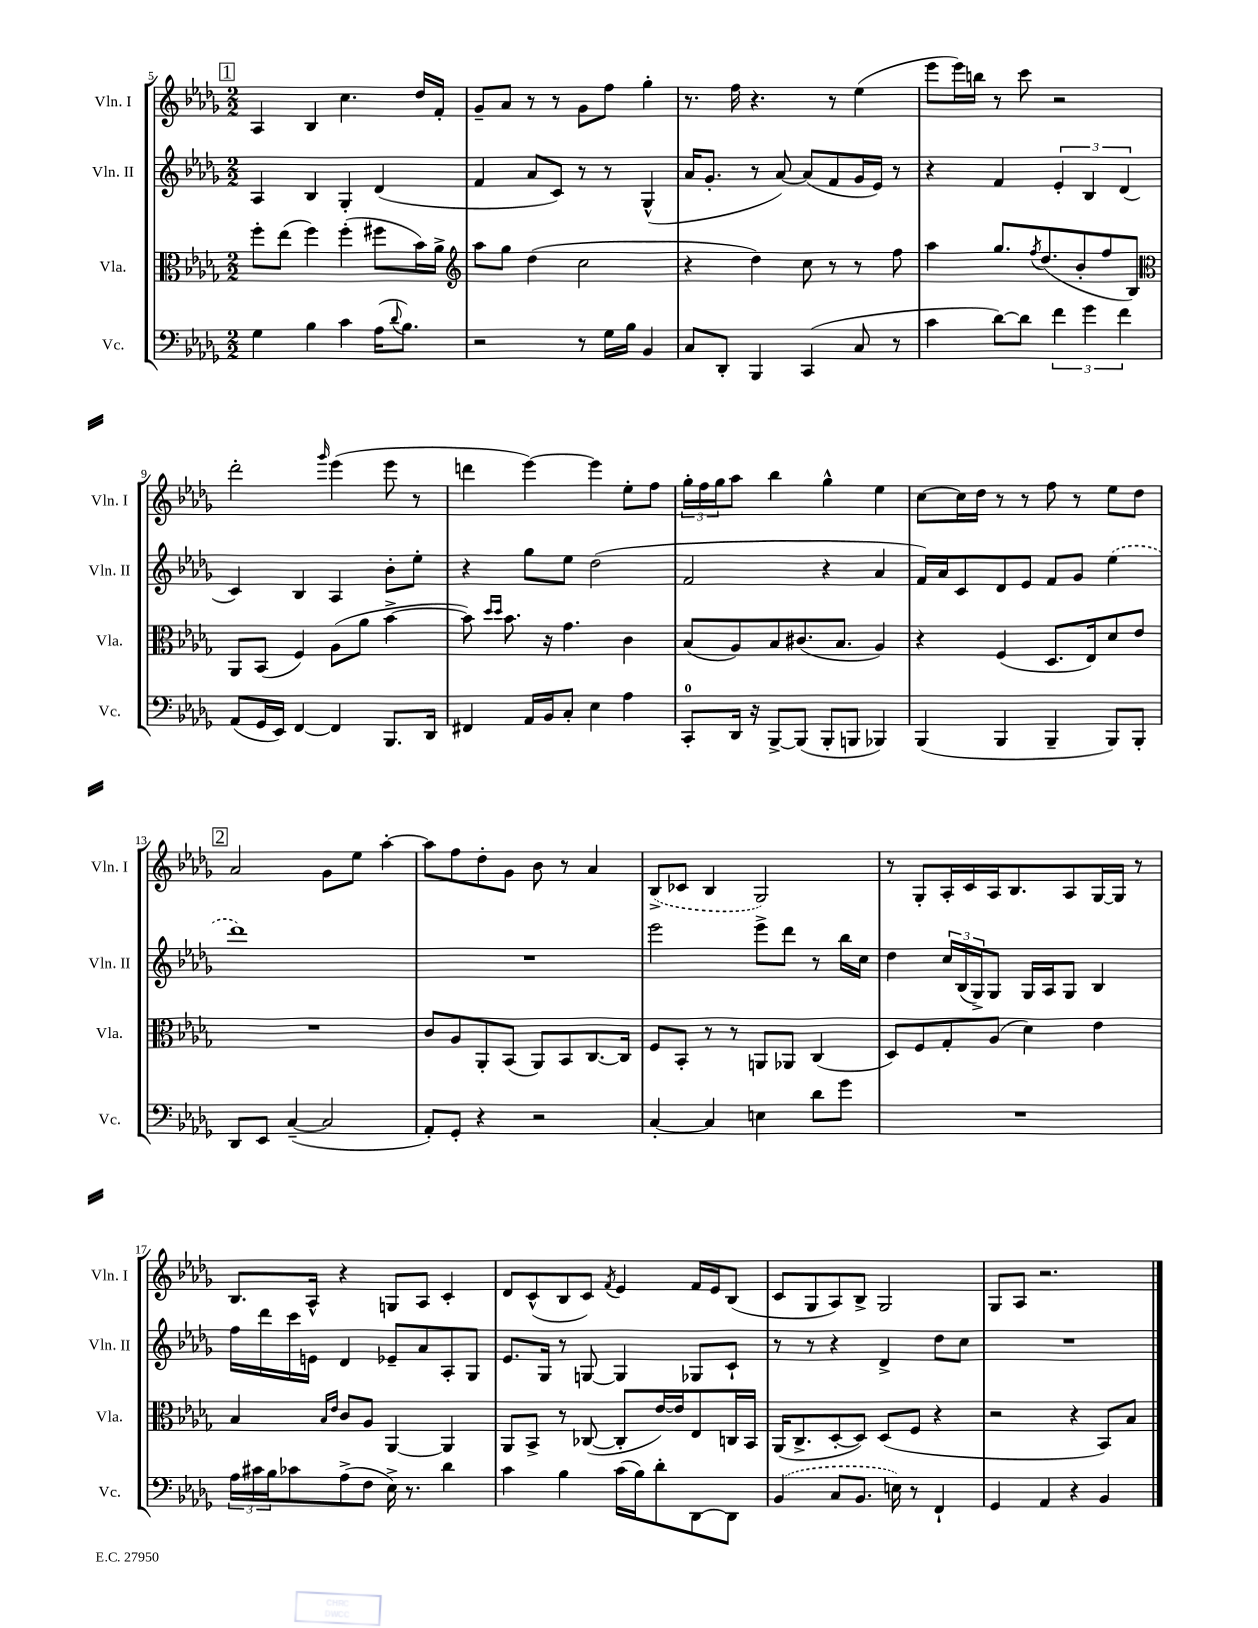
<<
\new StaffGroup <<
\new Staff = "s0" \with { instrumentName = "Vln. I" shortInstrumentName = "Vln. I" } {
    \clef treble \key des \major \numericTimeSignature \time 2/2
    \mark \markup { \box "1" } aes4 bes4 c''4. des''16 f'16-. |
    ges'8-- aes'8 r8 r8 ges'8 f''8 ges''4-. |
    r8. f''16 r4. r8 ees''4( |
    ees'''8 ees'''16) b''16 r8 c'''8 r2 |
    des'''2-. \grace { ges'''16 } ees'''4( ees'''8 r8 |
    d'''4 ees'''4~) ees'''4 ees''8-. f''8 |
    \tuplet 3/2 { ges''16-. f''16 ges''16 } aes''8 bes''4 ges''4-^ ees''4 |
    c''8~ c''16 des''16 r8 r8 f''8 r8 ees''8 des''8 |
    \mark \markup { \box "2" } aes'2 ges'8 ees''8 aes''4~-. |
    aes''8 f''8 des''8-. ges'8 bes'8 r8 aes'4 |
    \once \slurDashed bes8->( ces'8 bes4 ges2) |
    r8 ges8-. aes16-. c'16 aes16 bes8. aes8 ges16~ ges16 r8 |
    bes8. aes16-^ r4 g8 aes8 c'4-. |
    des'8 c'8-^( bes8 c'8) \acciaccatura { f'8 } ees'4 f'16 ees'16 bes8( |
    c'8 ges8 aes8) bes8-> ges2 |
    ges8 aes8 r2. \bar "|." |
}
\new Staff = "s1" \with { instrumentName = "Vln. II" shortInstrumentName = "Vln. II" } {
    \clef treble \key des \major \numericTimeSignature \time 2/2
    \mark \markup { \box "1" } aes4 bes4 ges4-. des'4( |
    f'4 aes'8 c'8) r8 r8 ges4-^( |
    aes'16 ges'8.-. r8 aes'8~) aes'8( f'8 ges'16 ees'16) r8 |
    r4 f'4 \tuplet 3/2 { ees'4-. bes4 des'4( } |
    c'4) bes4 aes4 bes'8-. ees''8-. |
    r4 ges''8 ees''8 des''2( |
    f'2 r4 aes'4 |
    f'16) aes'16 c'8 des'8 ees'8 f'8 ges'8 \once \slurDashed ees''4( |
    \mark \markup { \box "2" } des'''1) |
    R1 |
    ees'''2 ees'''8-> des'''8 r8 bes''16 c''16 |
    des''4 \tuplet 3/2 { c''16 bes16( ges16->) } ges8 ges16 aes16 ges8 bes4 |
    f''16 des'''16 c'''16 e'16 des'4 ees'8-- aes'8 aes8-. ges8 |
    ees'8. ges16 r8 g8~ g4 ges8 c'8-! |
    r8 r8 r4 des'4-> des''8 c''8 |
    R1 \bar "|." |
}
\new Staff = "s2" \with { instrumentName = "Vla." shortInstrumentName = "Vla." } {
    \clef alto \key des \major \numericTimeSignature \time 2/2
    \mark \markup { \box "1" } f''8-. ees''8( f''4) f''4-.( fis''8 bes'16) aes'16-> |
    \clef treble aes''8 ges''8 des''4( c''2 |
    r4 des''4) c''8 r8 r8 f''8 |
    aes''4 ges''8. \acciaccatura { f''8 } des''8.( bes'8-. f''8 bes8) |
    \clef alto aes,8 bes,8( f4) aes8( aes'8 bes'4~-> |
    bes'8) \grace { des''16 des''16 } bes'8. r16 ges'4. c'4 |
    bes8( aes8) bes8 cis'8.( bes8. aes4) |
    r4 f4( des8. ees16) des'8 ees'8 |
    \mark \markup { \box "2" } R1 |
    c'8 aes8 aes,8-. bes,8( aes,8) bes,8 c8.~ c16 |
    f8 bes,8-. r8 r8 a,8 aes,8 c4( |
    des8) f8 ges8-. aes8( des'4) ees'4 |
    bes4 \grace { bes16 ees'16 } c'8 aes8 aes,4~ aes,4 |
    aes,8 bes,8-> r8 ces8~( ces8-. ees'16~) ees'16 ees8 c16 bes,16 |
    aes,16( c8.-> des8~-. des8) des8( f8 r4 |
    r2 r4 bes,8) bes8 \bar "|." |
}
\new Staff = "s3" \with { instrumentName = "Vc." shortInstrumentName = "Vc." } {
    \clef bass \key des \major \numericTimeSignature \time 2/2
    \mark \markup { \box "1" } ges4 bes4 c'4 aes16( \appoggiatura { des'8 } bes8.) |
    r2 r8 ges16 bes16 bes,4 |
    c8 des,8-. bes,,4 c,4( c8 r8 |
    c'4 des'8~) des'8 \tuplet 3/2 { f'4 ges'4 f'4 } |
    aes,8( ges,16 ees,16) f,4~ f,4 bes,,8. des,16 |
    fis,4 aes,16 bes,16 c8-. ees4 aes4 |
    c,8-0-. des,16 r16 bes,,8~-> bes,,8( bes,,8-. b,,8 bes,,4) |
    bes,,4( bes,,4 bes,,4-- bes,,8) bes,,8-. |
    \mark \markup { \box "2" } des,8 ees,8 c4~--( c2 |
    aes,8-.) ges,8-. r4 r2 |
    c4~-. c4 e4 des'8 ges'8 |
    R1 |
    \tuplet 3/2 { aes16 cis'16 bes16 } ces'8 aes8->( f8 ees16->) r8. des'4 |
    c'4 bes4 c'16( bes16) des'8-. des,8~ des,8 |
    \once \slurDashed bes,4( c8 bes,8. e16) r8 f,4-! |
    ges,4 aes,4 r4 bes,4 \bar "|." |
}
>>
>>
\layout { \context { \Score currentBarNumber = #5 } }
